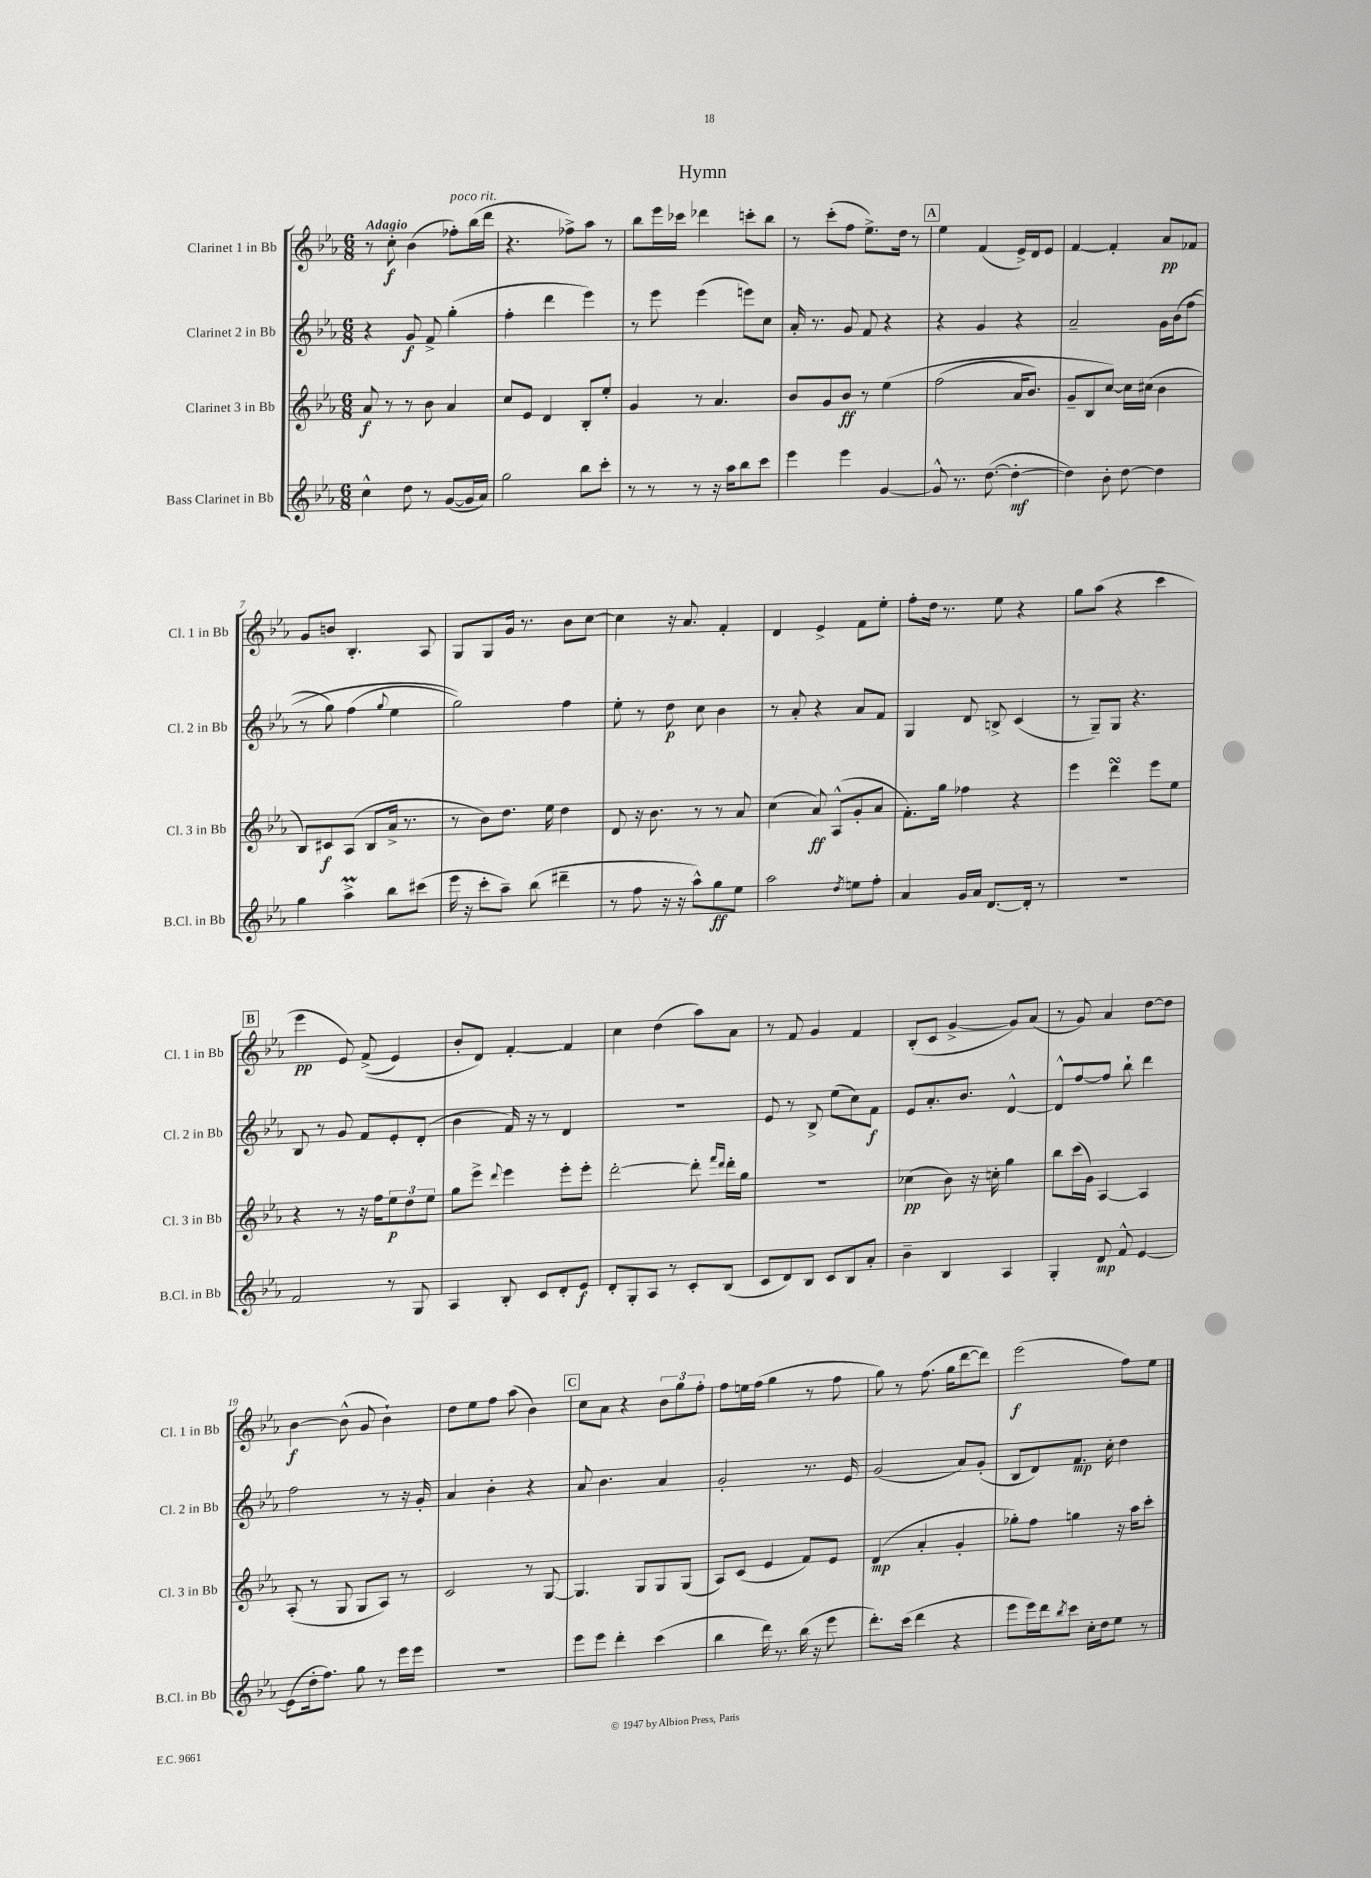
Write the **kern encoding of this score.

**kern	**kern	**kern	**kern
*staff4	*staff3	*staff2	*staff1
*clefG2	*clefG2	*clefG2	*clefG2
*k[b-e-a-]	*k[b-e-a-]	*k[b-e-a-]	*k[b-e-a-]
*M6/8	*M6/8	*M6/8	*M6/8
4cc^^	8a-	4r	8r
.	8r	.	8cc'
8dd	8r	8g	(4b-
8r	8b-	8f^	.
([8g	4a-	(4gg'	8ff-')
16g]	.	.	(16bb-
16a-)	.	.	16ddd
=	=	=	=
2gg	8cc	4ff'	4.r
.	8e-	.	.
.	4d	4ddd	.
.	.	.	8ff-^)
8bb-	8B-'	4eee-)	8aa-
8ccc'	8ee-'	.	8r
=	=	=	=
8r	4g	8r	8bb-
8r	.	8eee-	16eee-
.	.	.	16ccc-
8r	8r	(4eee-	4ddd-
16r	4.a-	.	.
16aa-	.	.	.
8bb-	.	8eee)	8ccc'
8ccc	.	8cc	8bb-
=	=	=	=
4eee-	8b-	16a-'	8r
.	.	8.r	.
.	8g	.	(8ccc'
4eee-	8b-	8g	8ff
.	8r	8f	8.ee-^)
[4g	&(4ee-	4r	.
.	.	.	16dd
.	.	.	8r
=	=	=	=
8g^^]	(2ff	4r	4ee-
8.r	.	.	.
.	.	4g	(4f
([8.dd	.	.	.
4dd'_	16a-	4r	16e-^)
.	8.b-)	.	16d
.	.	.	8e-
=	=	=	=
4dd])	8g~	2a-~	[4f
.	8B-	.	.
8b-'	[8cc&)	.	4f']
[8dd	16cc]	.	.
.	(16cc#	.	.
4dd]	4b-	16g	8a-
.	.	&(16b-	.
.	.	(8ff	8f-
=	=	=	=
4gg	8B-)	8r	8g
.	8c#	8gg)	8b
4aa-^	(8A-	(4ff	4.B-'
.	8B-	.	.
.	.	8qqgg	.
8bb-	16a-^	4ee-	.
.	8.r	.	.
(8ccc#	.	.	8A-
=	=	=	=
16eee-	8r	2gg)&)	8G
16r	.	.	.
8ccc'	8b-)	.	8G
8aa-~)	8.dd	.	16g
.	.	.	8.r
(8bb-	.	.	.
.	16ee-	.	.
4ddd#~	4dd	4ff	8b-
.	.	.	[8cc
=	=	=	=
8r	8d	8ee-'	4cc]
8ff	16r	8r	.
.	8.b-	.	.
16r	.	8dd	16r
16r	.	.	8.a-
8aa-^^)	8r	8cc	.
8gg	8r	4b-	4f'
8ee-	8a-	.	.
=	=	=	=
2aa-	(4cc	8r	4d
.	.	8a-'	.
.	8a-)	4r	4e-^
.	(8A-^^	.	.
8qdd	.	.	.
8ee	8g'	8a-	8f
8ff'	8a-	8f	8ee-'
=	=	=	=
4a-	8.f')	4G	8ff'
.	.	.	16dd
.	16gg	.	8.r
16g	4ff-	8d	.
16a-	.	.	.
[8.d	.	8B^	8ee-
.	4r	(4c	4r
16d']	.	.	.
8r	.	.	.
=	=	=	=
2.r	4eee-	8r	8gg
.	.	8G~)	(8aa-
.	4ddd	8G	4r
.	.	4.r	.
.	8eee-	.	4ccc
.	8ee-	.	.
=	=	=	=
2f	4r	8B-	4eee-
.	.	8r	.
.	8r	8g	8e-)
.	16r	8f	&((8f^
.	16ff	.	.
8r	12ee-	8e-'	4e-)
.	12dd	.	.
8G	.	(8d'	.
.	12ee-	.	.
=	=	=	=
4A-	8gg	4b-	8b-'
.	8eee-^	.	8d&)
.	8qqddd	.	.
8B-'	4eee-	16f)	[4f'
.	.	16r	.
8c	.	8r	.
8d'	8eee-'	4d	4f]
8e-	8eee-'	.	.
=	=	=	=
8d'	[2ddd'	2.r	4cc
8G'	.	.	.
8A-	.	.	(4dd
8r	.	.	.
8c'	8ddd']	.	8aa-)
.	16qqfff	.	.
.	16qqddd	.	.
(8B-	16ddd'	.	8a-
.	16gg	.	.
=	=	=	=
8c	2.r	8e-	8r
8d)	.	8r	8f
8B-	.	8B-^	4g
8c	.	(8ee-	.
8B-	.	8cc)	4f
8a-'	.	8f	.
=	=	=	=
4b-~	(4cc-	8e-	(8B-'
.	.	8.a-'	8c
4B-	8b-)	.	[4g^
.	.	8.b-	.
.	16r	.	.
.	16cc'	.	.
4A-	4gg	[4d^^	8g])
.	.	.	(8a-
=	=	=	=
4G'	8bb-	8d^^]	8r
.	(16ccc	[8ff	8g)
.	16g)	.	.
8d	[4A-	8ff]	4a-
8f^^	.	8bb-`	.
[4e-	4A-]	4ddd	[8dd
.	.	.	8dd]
=	=	=	=
(8e-]	(8A-'	2ff	[4b-
16dd'	8r	.	.
8.ff)	.	.	.
.	8G	.	(8b-^^]
8gg	8G	.	8g
8r	8A-)	8r	4b-`)
16eee-	8r	16r	.
16eee-	.	16g'	.
=	=	=	=
2.r	2c	4a-	8dd
.	.	.	8ee-
.	.	4b-'	8ff
.	.	.	(8aa-
.	8r	4r	4b-)
.	[8G	.	.
=	=	=	=
8eee-	4.G]	8a-	8cc
8eee-	.	4.b-	8a-
4ddd'	.	.	4r
.	8G	.	.
(4ccc	8G	4a-	12b-
.	.	.	12gg
.	(8G	.	.
.	.	.	12ff'
=	=	=	=
4bb-	8A-)	2g'	8ff
.	(8c	.	16ee
.	.	.	(16ff
16ddd)	4e-	.	4gg
8.r	.	.	.
(16bb-	8f)	8.r	8r
16r	.	.	.
8eee-	8e-	.	8ff
.	.	16e-	.
=	=	=	=
8.ddd')	(4d	(2g	8gg)
.	.	.	8r
(16ccc	.	.	.
4ddd	4a-'	.	(8.ff
.	.	.	16gg
4r	4g'	8a-)	[8ddd
.	.	(8g'	8ddd])
=	=	=	=
8eee-	8gg-')	8B-	(2eee-
16eee-)	8ff	8d)	.
16ddd	.	.	.
8qbb-	.	.	.
8ccc	4gg	8.f	.
16cc'	.	.	.
16dd	.	16cc'	.
8ee-	16r	4dd	8ff)
.	16aa-	.	.
8r	8ccc'	.	8ee-
==	==	==	==
*-	*-	*-	*-
